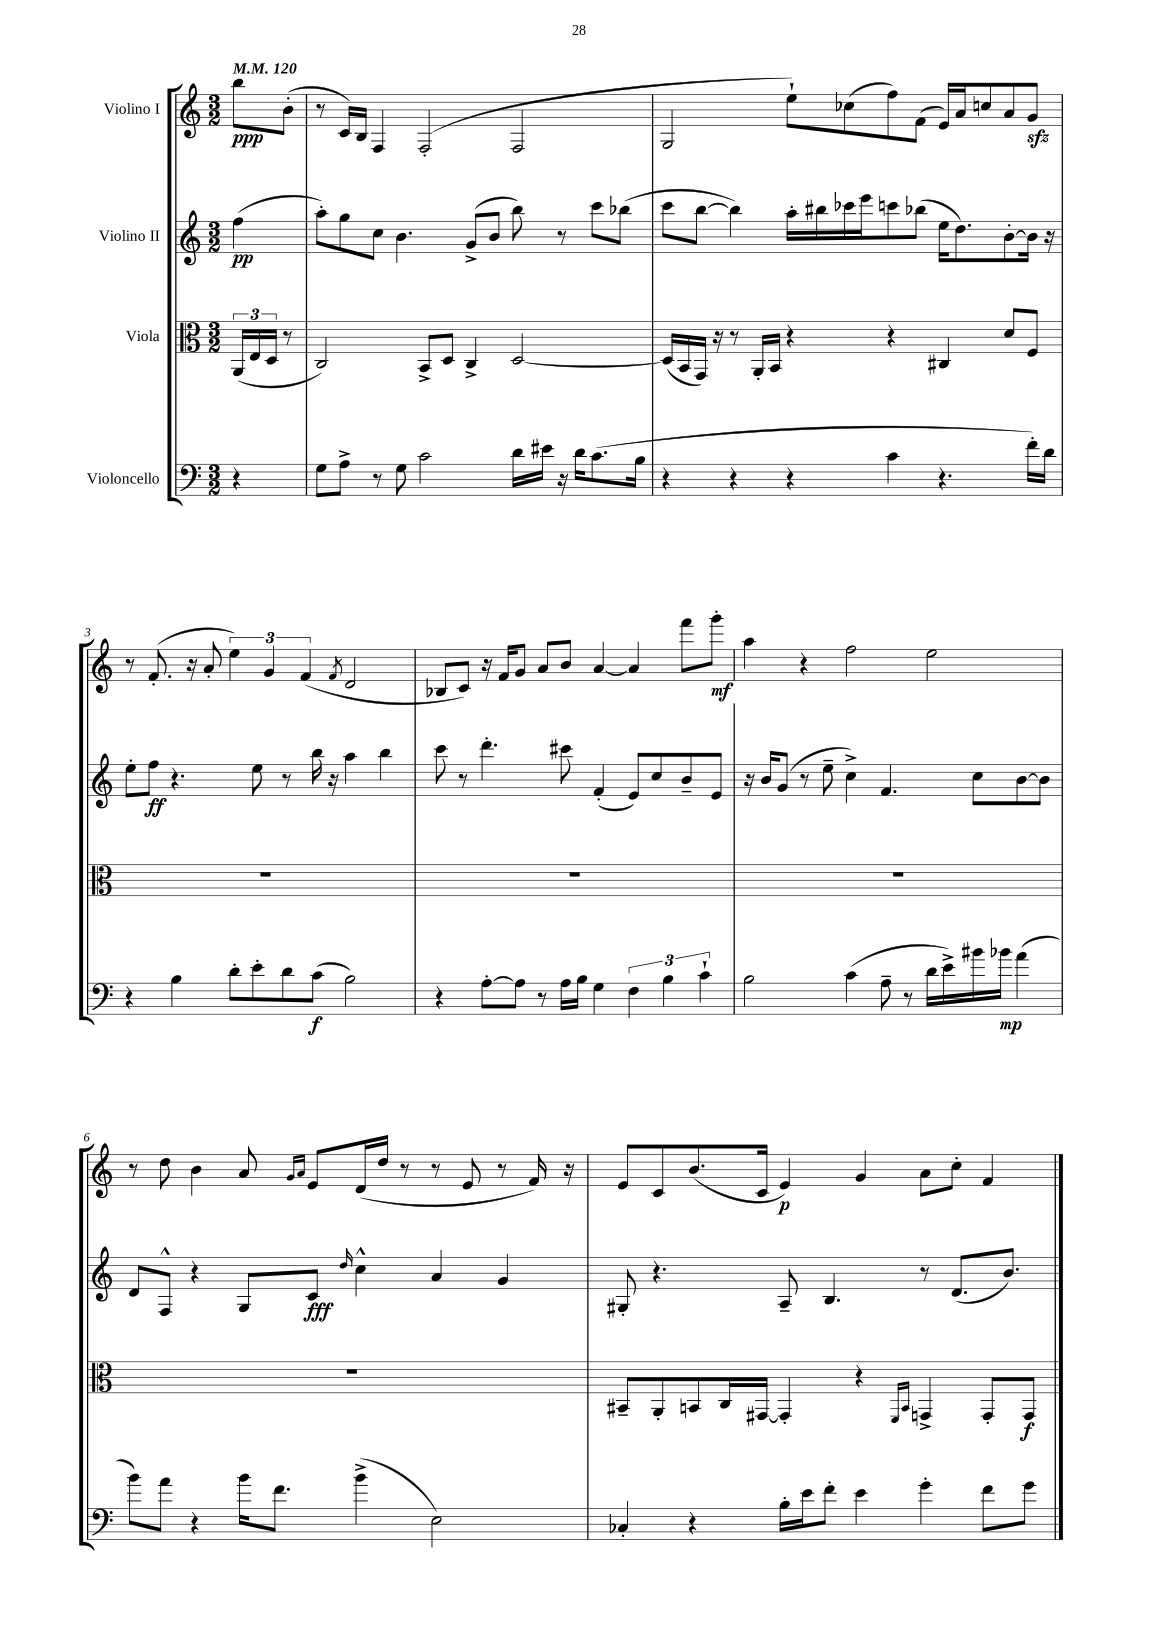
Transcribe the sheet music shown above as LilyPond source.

<<
\new StaffGroup <<
\new Staff = "s0" \with { instrumentName = "Violino I" } {
    \clef treble \key c \major \numericTimeSignature \time 3/2 \partial 4 \tempo 4 = 120
    b''8\ppp b'8-.( |
    r8 c'16) b16 f4 f2-.( f2 |
    g2 e''8-!) ces''8( f''8) f'8( e'16) a'16 c''8 a'8 g'8\sfz |
    r8 f'8.-.( r16 a'8-. \tuplet 3/2 { e''4) g'4 f'4( } \acciaccatura { f'8 } d'2 |
    bes8 c'8) r16 f'16 g'8 a'8 b'8 a'4~ a'4 f'''8 g'''8-.\mf |
    a''4 r4 f''2 e''2 |
    r8 d''8 b'4 a'8 \grace { g'16 a'16 } e'8 d'16( d''16 r8 r8 e'8 r8 f'16) r16 |
    e'8 c'8 b'8.( c'16 e'4\p) g'4 a'8 c''8-. f'4 \bar "|." |
}
\new Staff = "s1" \with { instrumentName = "Violino II" } {
    \clef treble \key c \major \numericTimeSignature \time 3/2 \partial 4
    f''4\pp( |
    a''8-.) g''8 c''8 b'4. g'8->( b'8 b''8) r8 c'''8 bes''8( |
    c'''8 b''8~ b''4) a''16-. bis''16 ces'''16 e'''16 c'''8 bes''8( e''16 d''8.) b'8~-. b'16 r16 |
    e''8-. f''8\ff r4. e''8 r8 b''16 r16 a''4 b''4 |
    c'''8 r8 d'''4.-. cis'''8 f'4-.( e'8) c''8 b'8-- e'8 |
    r16 b'16 g'8( r8 e''8-- c''4->) f'4. c''8 b'8~ b'8 |
    d'8 f8-^ r4 g8 c'8\fff \grace { d''16 } c''4-^ a'4 g'4 |
    gis8-. r4. a8-- b4. r8 d'8.( b'8.) \bar "|." |
}
\new Staff = "s2" \with { instrumentName = "Viola" } {
    \clef alto \key c \major \numericTimeSignature \time 3/2 \partial 4
    \tuplet 3/2 { a,16( e16 d16 } r8 |
    c2) b,8-> d8 c4-> d2~ |
    d16( b,16 g,16) r16 r8 a,16-. b,16 r4 r4 cis4 d'8 f8 |
    R1. |
    R1. |
    R1. |
    R1. |
    bis,8-- a,8-. b,8 c16 gis,16~ gis,4-. r4 \grace { f,16 b,16 } g,4-> g,8-. g,8\f \bar "|." |
}
\new Staff = "s3" \with { instrumentName = "Violoncello" } {
    \clef bass \key c \major \numericTimeSignature \time 3/2 \partial 4
    r4 |
    g8 a8-> r8 g8 c'2 d'16 eis'16 r16 d'16 c'8.( b16 |
    r4 r4 r4 c'4 r4. f'16-.) d'16 |
    r4 b4 d'8-. e'8-. d'8 c'8\f( b2) |
    r4 a8~-. a8 r8 a16 b16 g4 \tuplet 3/2 { f4 b4 c'4-! } |
    b2 c'4( a8-- r8 d'16 e'16->) bis'16 bes'16\mp a'4( |
    b'8) a'8 r4 b'16 f'8. b'4->( e2) |
    ces4-. r4 b16-. e'16 f'8-. e'4 g'4-. f'8 g'8 \bar "|." |
}
>>
>>
